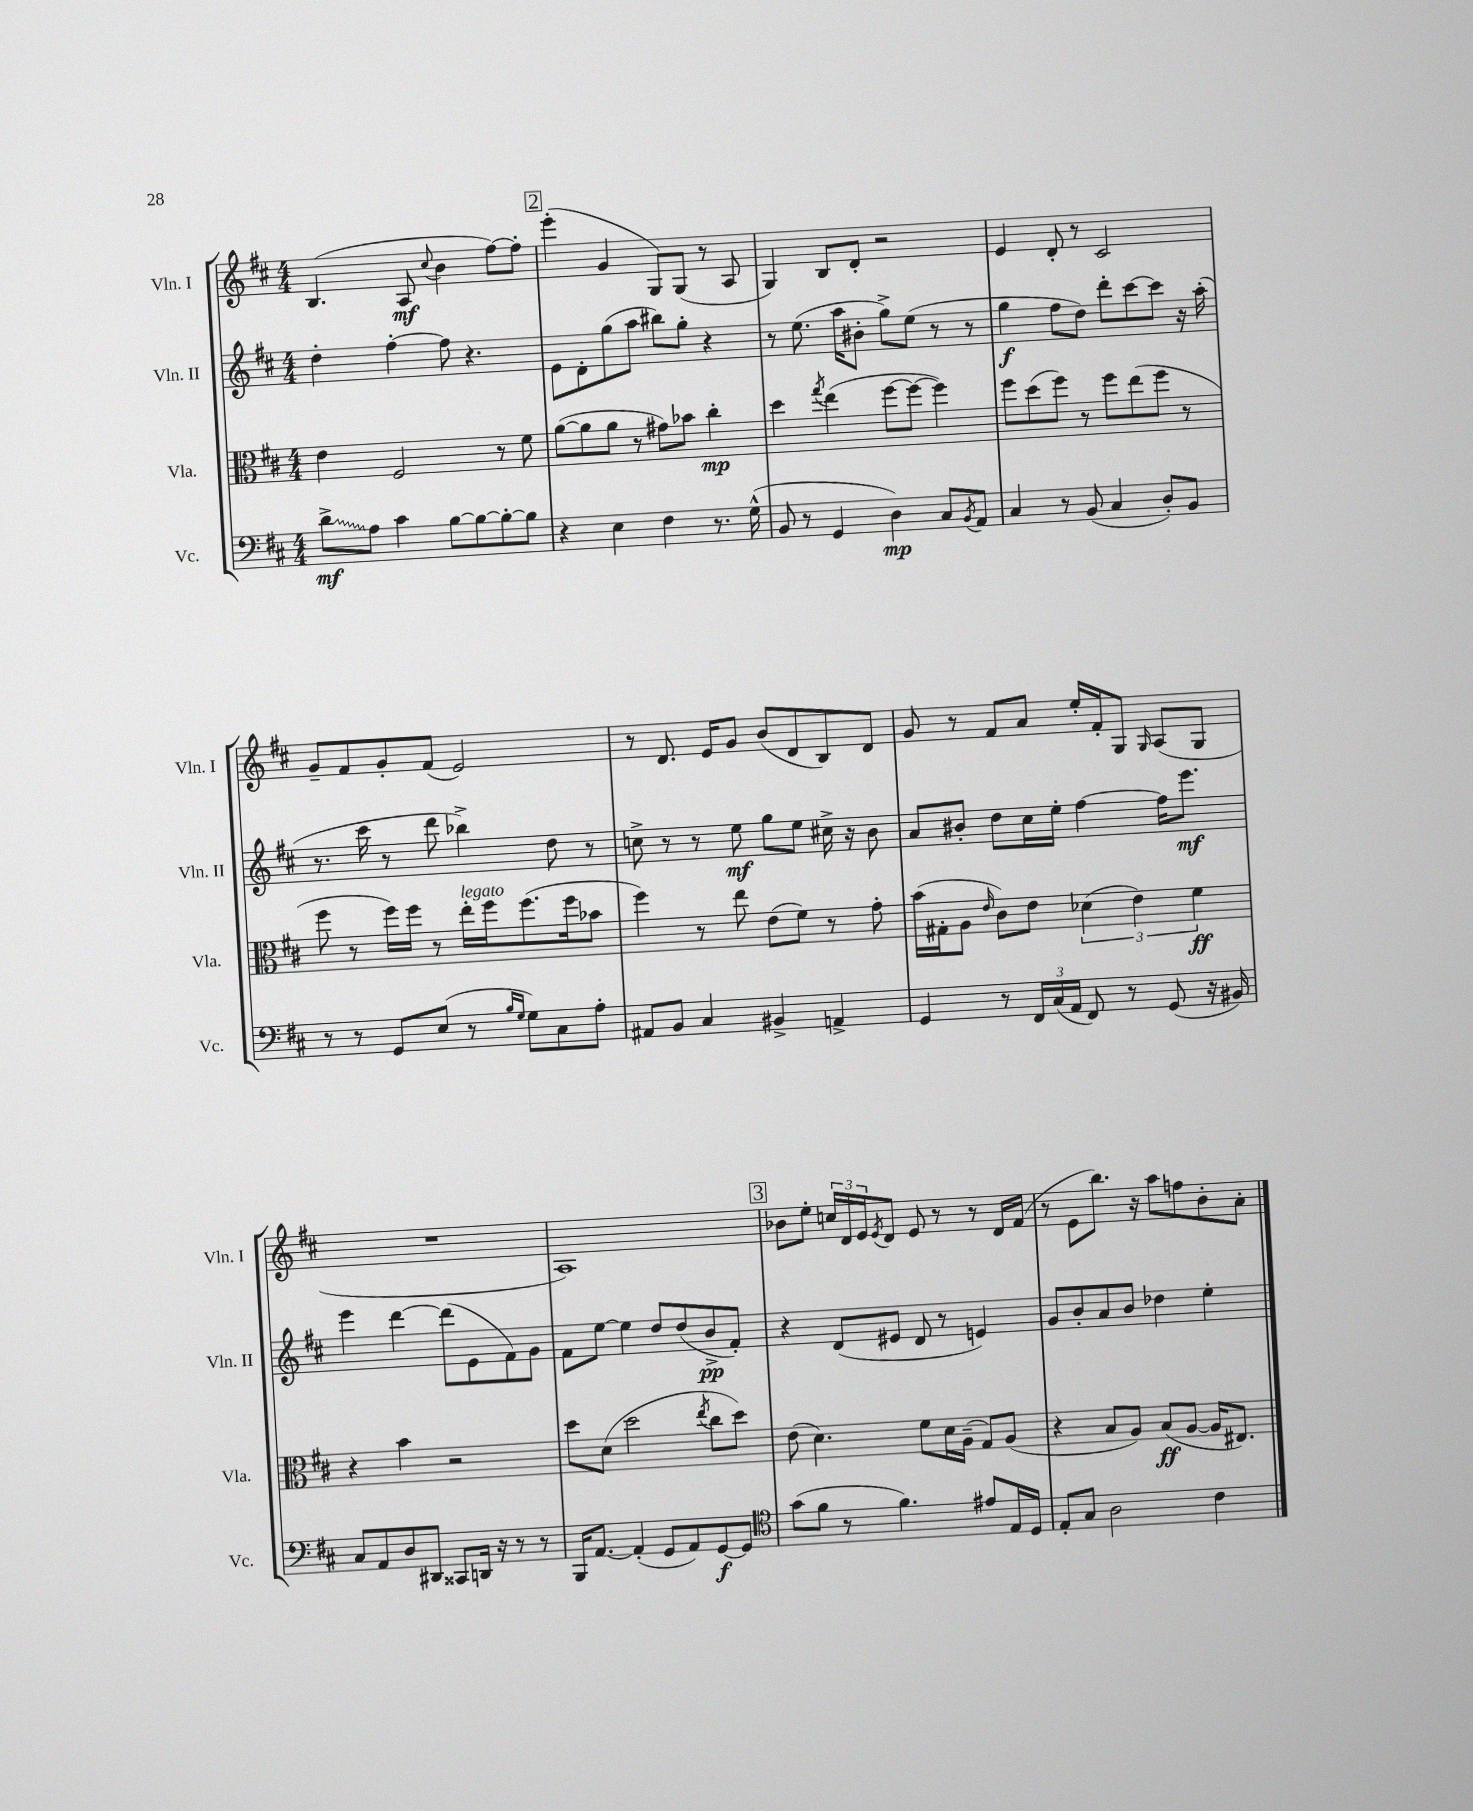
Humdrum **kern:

**kern	**kern	**kern	**kern
*staff4	*staff3	*staff2	*staff1
*clefF4	*clefC3	*clefG2	*clefG2
*k[f#c#]	*k[f#c#]	*k[f#c#]	*k[f#c#]
*M4/4	*M4/4	*M4/4	*M4/4
8d^\L	4e\	4dd'\	(4.B/
8A\J	.	.	.
4c#\	2F#/	[4ff#'\	.
.	.	.	8A/
.	.	.	8qqcc#/
[8B\L	.	8ff#\]	4b\
8B\_	.	4.r	.
8B'\_	8r	.	[8ff#\L)
8B\]J	8f#\	.	8ff#'\]J
=	=	=	=
4r	([8a\L	8e\L	(4eee'\
.	8a\]	8d'\	.
4E\	8a\J	(8gg\	4g/
.	8r	8aa\J	.
4F#\	8g#\L)	8bb#\L)	8G/L)
.	8b-\J	8gg'\J	(8G/J
8.r	4cc#'\	4r	8r
.	.	.	8A/
(16G^^\	.	.	.
=	=	=	=
8BB/	4dd\	8r	4G/)
8r	.	(8.ee\	.
.	8qgg/	.	.
4GG/	(4ee\	.	8B/L
.	.	16aa\LK	.
.	.	8b#'\J	8d'/J
4D\)	[8ff#\L	8gg^\L)	2r
.	8ff#\_J	(8ee\J	.
8C#/L	4ff#\])	8r	.
8qBB/	.	.	.
8AA/J	.	8r	.
=	=	=	=
4C#/	8ff#\L	4gg\	4e/
.	(8dd\	.	.
8r	8ff#\J)	8ff#\L	8d'/
(8BB/	8r	8dd\J)	8r
4C#/	8ff#\L	8ddd'\L	2c#/
.	(8ee\	[8ccc#\	.
8D'/L)	8ff#\J	8ccc#\]J	.
8BB/J	8r	16r	.
.	.	(16aa'\	.
=	=	=	=
8r	8ff#\	8.r	8g~/L
8r	8r	.	8f#/
.	.	16ccc#\	.
8GG/L	16ff#\LL)	8r	8g'/
.	16ff#\JJ	.	.
(8E/J	8r	8ddd\	(8f#/J
8r	16ee'\LL	4bb-^\)	2e/)
.	16ff#\J	.	.
16qqB/LL	.	.	.
16qqG/JJ	.	.	.
8G\L)	(8.ff#\	.	.
8C#\	.	8dd\	.
.	16ff#\k	.	.
8A'\J	8b-\J	8r	.
=	=	=	=
8AA#/L	4ff#\)	8cc^\	8r
8BB/J	.	8r	8.d/
4C#/	8r	8r	.
.	.	.	16e/LK
.	8ee\	8ee\	8g/J
4BB#^/	(8e\L	8gg\L	(8b/L
.	8f#\J)	8ee\J	8d/
4AA^/	8r	16cc#^\	8B/)
.	.	16r	.
.	8g'\	8b\	8d/J
=	=	=	=
4GG/	(16b\LL	8a/L	8g/
.	16G#'\J	.	.
.	8A\J	8b#'/J	8r
.	16qqe/	.	.
8r	8c#\L)	8dd\L	8f#/L
24FF#/LL	8e\J	16cc#\L	8a/J
(24C#/	.	.	.
.	.	16ee'\JJ	.
24AA/JJ	.	.	.
8FF#/)	(6d-\	[4ff#\	16ee'/LL
.	.	.	16f#'/J
8r	.	.	8G/J
.	6e\)	.	.
.	.	.	16qqG/
(8GG/	.	16ff#\]LK	(8A/L
.	.	8.eee\J	.
.	6f#\	.	.
16r	.	.	8G/J
16BB#/)	.	.	.
=	=	=	=
8C#/L	4r	4eee\	1r
8AA/	.	.	.
8D/	4b\	[4ddd\	.
8DD#/J	.	.	.
8CC##/L	2r	(8ddd\]L	.
16DD/Jk	.	8e\	.
16r	.	.	.
8r	.	8f#\)	.
8r	.	8g\J	.
=	=	=	=
16BBB/LK	8dd\L	8f#\L	1A)
[8.AA/J	.	.	.
.	(8d\J	[8ee\J	.
(4AA'/]	2dd\	4ee\]	.
8GG/L	.	8dd/L	.
8AA/)	.	(8dd/	.
.	8qee/	.	.
[8GG/	8cc#\L	8b^/	.
8GG/]J	8dd\J)	8f#'/J)	.
=	=	=	=
*clefC4	*	*	*
(8g\L	(8e\	4r	8b-\L
8f#\J	4.d\)	.	8ee'\J
8r	.	(8d/L	24cc/LL
.	.	.	24d/
.	.	.	24e/J
.	.	.	8qe/
4.f#\)	.	8e#/J	8d/J
.	8f#\L	8d/	8e/
.	16d\L	8r	8r
.	(16A~\JJ	.	.
8e#/L	8G/L)	4e/)	8r
16E/L	(8A/J	.	16d/LL
16D/JJ	.	.	(16f#/JJ
=	=	=	=
8E'/L	4r	8g/L	8r
8G/J	.	8b'/	8e\L
2A\	8B/L	8a/	8.bb\J)
.	8A/J)	8b/J	.
.	.	.	16r
.	(8B/L	4dd-\	8aa\L
.	[8A/J	.	8ff\
4c#\	16A/]LK	4ee'\	8b'\
.	8.E#/J)	.	.
.	.	.	8a'\J
==	==	==	==
*-	*-	*-	*-
